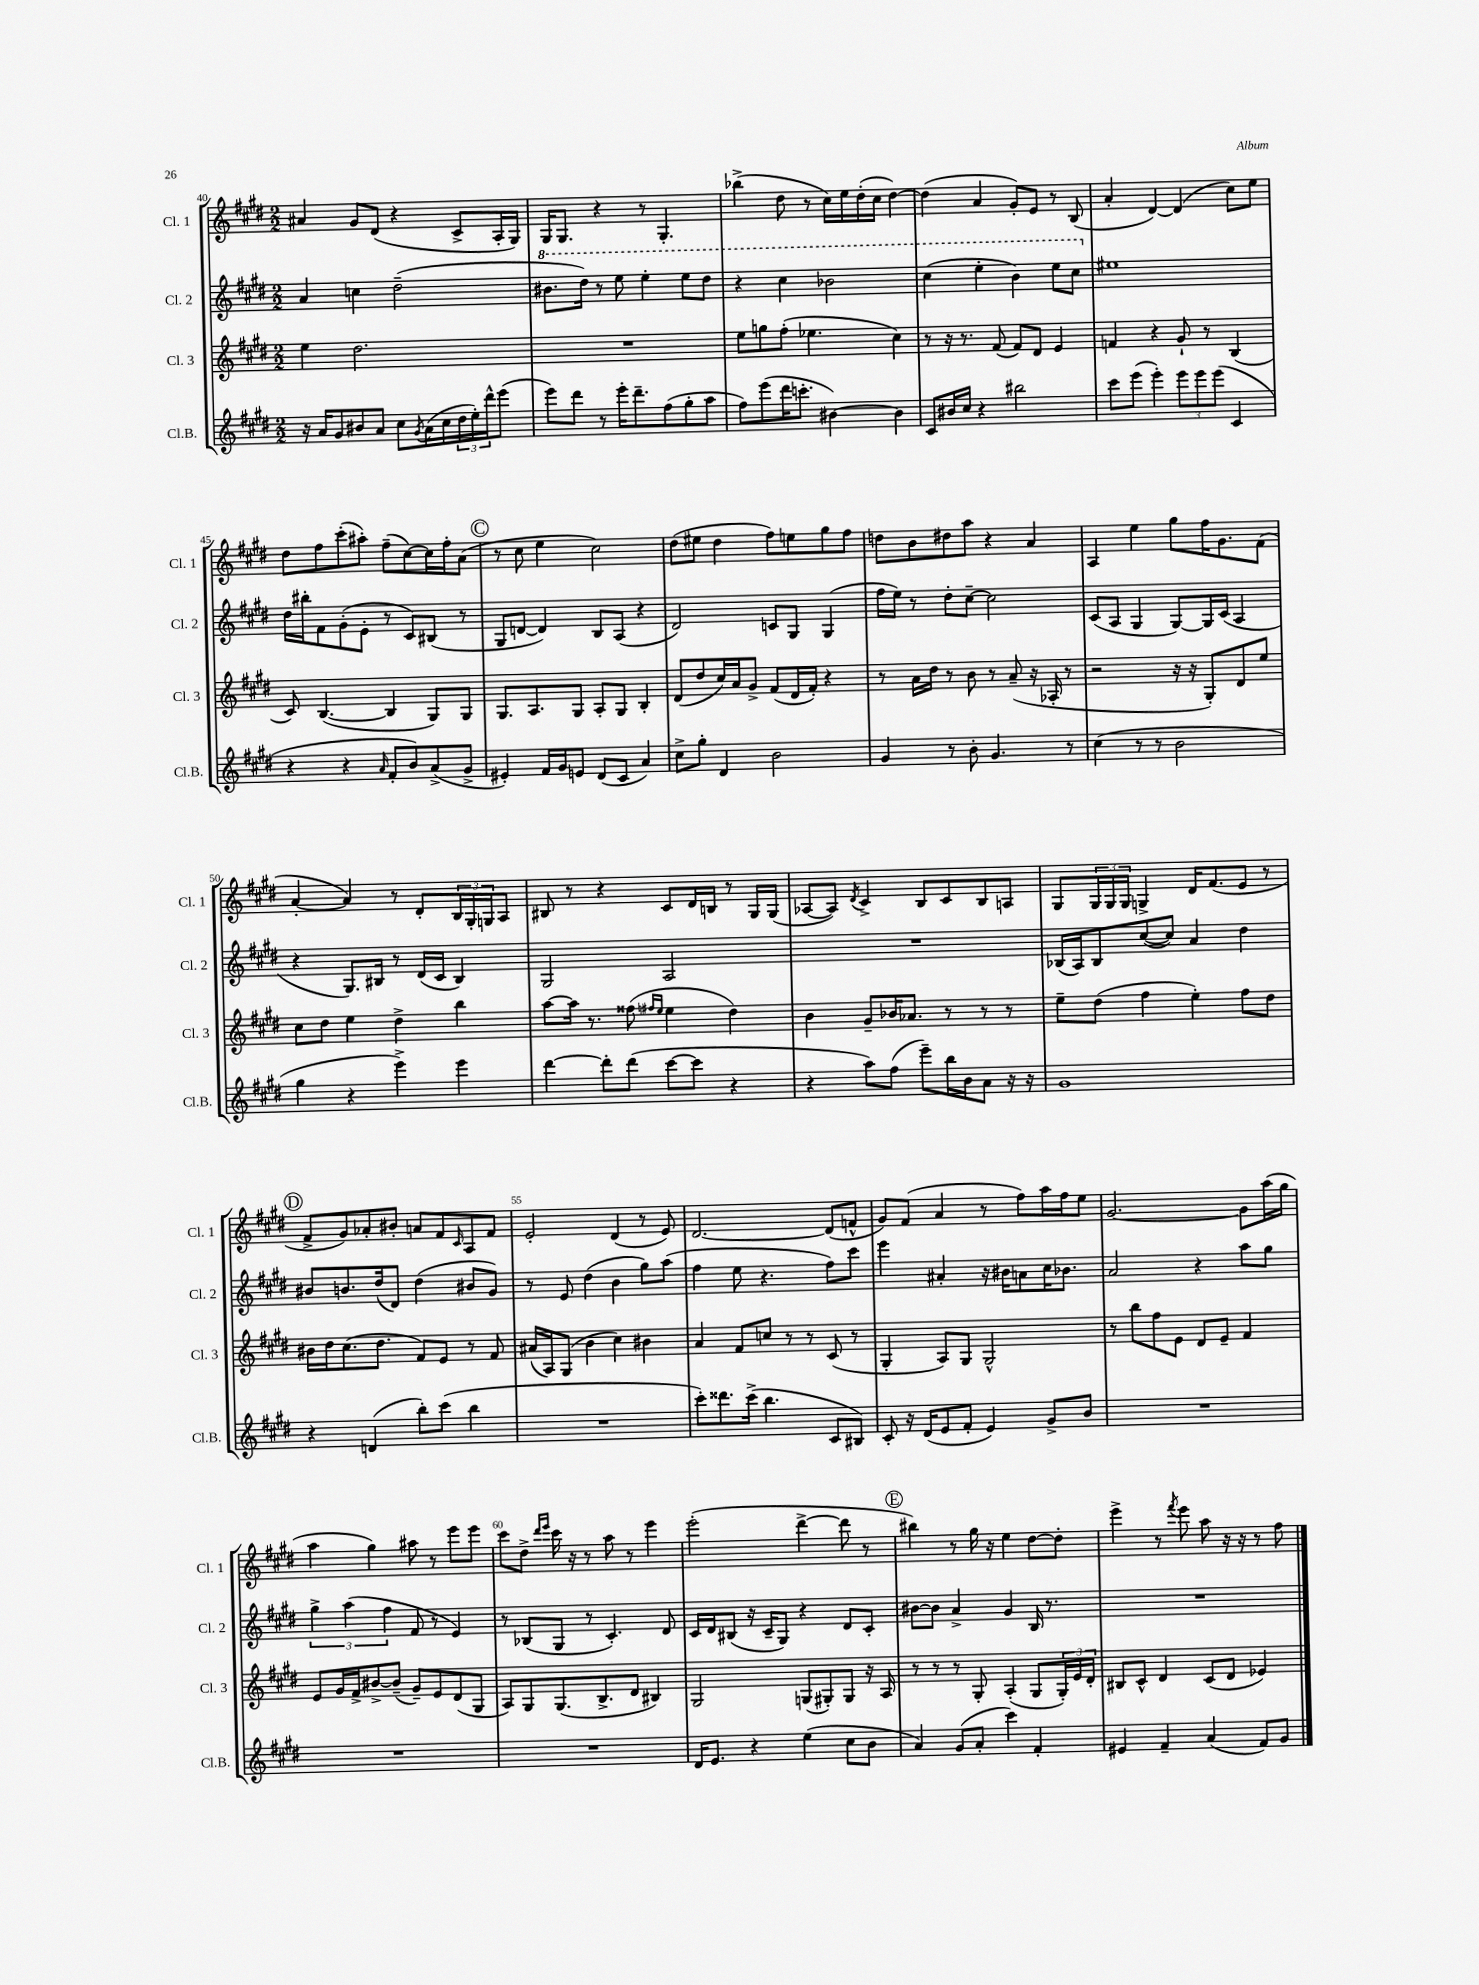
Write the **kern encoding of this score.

**kern	**kern	**kern	**kern
*staff4	*staff3	*staff2	*staff1
*clefG2	*clefG2	*clefG2	*clefG2
*k[f#c#g#d#]	*k[f#c#g#d#]	*k[f#c#g#d#]	*k[f#c#g#d#]
*M2/2	*M2/2	*M2/2	*M2/2
16r	4ee	4a	4a#
16a	.	.	.
8g#	.	.	.
8b#	2.dd#	4cc	8g#
8a	.	.	(8d#
8cc#	.	(2dd#~	4r
8qg#	.	.	.
(16a	.	.	.
16cc#	.	.	.
24dd#	.	.	8c#^
24ee')	.	.	.
24ddd#^^	.	.	.
(8eee	.	.	16A'
.	.	.	16G#)
=	=	=	=
8eee)	1r	8.bb#	16G#
.	.	.	8.G#
8ddd#	.	.	.
.	.	16ddd#)	.
8r	.	8r	4r
16eee'	.	8eee	.
8.ddd#~	.	.	.
.	.	4eee'	8r
(8ff#	.	.	4.G#'
8gg#'	.	8eee	.
8aa	.	8ddd#	.
=	=	=	=
8ff#)	8ee	4r	(4bb-^
(8eee	8gg	.	.
16ddd#	(8ff#'	4ccc#	8dd#
8.ccc'	.	.	.
.	4.ee-	.	8r
[4b#)	.	2bb-	16cc#)
.	.	.	16ee
.	.	.	(16dd#'
.	.	.	16cc#
4b#]	4cc#)	.	[4dd#)
=	=	=	=
8c#	8r	(4ccc#	(4dd#]
16b#	16r	.	.
16cc#	8.r	.	.
4r	.	4eee'	4a
.	(8f#	.	.
2bb#	8f#)	4bb)	8g#')
.	8d#	.	8e
.	4e	8eee	8r
.	.	8ccc#	(8B
=	=	=	=
8ccc#	4f	1ee#	4a'
(8eee	.	.	.
4eee')	4r	.	[4d#)
12eee	8g#`	.	(4d#]
12eee	.	.	.
.	8r	.	.
(12eee	.	.	.
4c#	(4B	.	8cc#)
.	.	.	8ee
=	=	=	=
4r	8c#)	16dd#	8dd#
.	.	16bb#'	.
.	([4.B	8f#	8ff#
4r	.	(8g#'	(8ccc#'
.	.	8e'	8aa#')
16qqa	.	.	.
8f#'	4B]	8r	(8ff#~
8b)	.	8c#)	[8cc#)
(8a^	8G#)	(8B#	16cc#]
.	.	.	16ff#'
8g#^	8G#	8r	(8a
=	=	=	=
4e#')	8.G#	8G#	8r
.	.	[8d	8cc#
.	8.A	.	.
16f#	.	4d])	4ee
16g#	.	.	.
8e	8G#	.	.
(8d#	8A'	8B	2cc#)
8c#	8G#	(8A	.
4a)	4B'	4r	.
=	=	=	=
8cc#^	(8d#	2d#)	(8dd#
8gg#'	8dd#	.	8ee#
4d#	16cc#)	.	4dd#
.	16a	.	.
.	8g#^	.	.
2b	(8f#	8c	8ff#)
.	16d#	8G#	8ee
.	16f#')	.	.
.	4r	(4G#	8gg#
.	.	.	8ff#
=	=	=	=
4g#	8r	16ff#	8dd
.	.	16ee)	.
.	16a	8r	8b
.	16dd#	.	.
8r	8r	8dd#'	8dd#
8b'	8b	[8cc#~	8aa
4.g#	8r	2cc#]	4r
.	(8a~	.	.
.	16r	.	4a
.	16A-'	.	.
8r	8r	.	.
=	=	=	=
(4cc#	2r	(8c#	4A
.	.	8A	.
8r	.	4G#	4ee
8r	.	.	.
2b	16r	[8G#)	8gg#
.	16r	.	.
.	8G#')	16G#]	16ff#
.	.	(16c#	8.g#
.	8d#	4A	.
.	8ee	.	(8f#
=	=	=	=
4gg#	8cc#	4r	[4a'
.	8dd#	.	.
4r	4ee	8.G#)	4a])
.	.	16B#	.
4eee^)	4dd#^	8r	8r
.	.	(16d#	8d#'
.	.	16c#	.
4eee	4bb	4B#)	24B
.	.	.	24G#'
.	.	.	24G
.	.	.	8A
=	=	=	=
[4ddd#	[8aa	2G#	8B#
.	16aa]	.	8r
.	8.r	.	.
8ddd#']	.	.	4r
(8ddd#	(8ff##	.	.
.	16qqff#	.	.
.	16qqee	.	.
[8ccc#	4ee	2A	8c#
8ccc#]	.	.	16d#
.	.	.	16B
4r	4dd#)	.	8r
.	.	.	16G#
.	.	.	(16G#
=	=	=	=
4r	4b	1r	[8A-
.	.	.	8A-])
.	.	.	8qd#
8aa)	8g#~	.	4c#^
(8ff#	16b-	.	.
.	8.a-	.	.
8eee~)	.	.	8B
16bb	8r	.	8c#
16b	.	.	.
8a	8r	.	8B
16r	8r	.	8A
16r	.	.	.
=	=	=	=
1g#	8ee~	(16B-	8G#
.	.	16A)	.
.	(8dd#	8B-	24G#
.	.	.	24G#
.	.	.	24G#
.	4ff#	([8cc#	4G^
.	.	8cc#])	.
.	4ee')	4a	16d#
.	.	.	(8.f#
.	8ff#	4dd#	8e
.	8dd#	.	8r
=	=	=	=
4r	16b#	8b#	8f#^
.	16dd#	.	.
.	(8.cc#	8.b	8g#)
(4d	.	.	8a-'
.	8.dd#	(16dd#	.
.	.	8d#)	8b#'
8bb')	8f#)	(4dd#	8a
(8ccc#	8e	.	8f#
.	.	.	16qqc#
4bb	8r	8b#	8A
.	8f#	8g#)	8f#
=	=	=	=
1r	(16a#	8r	2e'
.	16A)	.	.
.	(8G#	8e	.
.	4b	(4dd#	.
.	4cc#)	4b	(4d#
.	4b#	8gg#)	8r
.	.	(8aa	8e)
=	=	=	=
8ccc#')	4a	4ff#	[2.d#
8.ddd##	.	.	.
.	8f#	8ee	.
(16ccc#^	.	.	.
4.bb	8cc	4.r	.
.	8r	.	.
.	8r	.	.
8c#	(8c#	8ff#)	(8d#]
8B#)	8r	8ccc#	8f^^
=	=	=	=
8c#'	4G#'	4eee	8g#)
16r	.	.	(8f#
(16d#	.	.	.
8e	8A)	4a#'	4a
8f#'	8G#	.	.
4e)	2G#^^	16r	8r
.	.	16b#	.
.	.	8a	8ff#)
8g#^	.	16cc#	16aa
.	.	8.b-	16ff#
8b	.	.	8ee
=	=	=	=
1r	8r	2a	[2.g#
.	8bb	.	.
.	8ff#	.	.
.	8e	.	.
.	8d#	4r	.
.	8e~	.	.
.	4f#	8aa	8g#]
.	.	8gg#	(16aa
.	.	.	16gg#
=	=	=	=
1r	8e	6gg#^	4aa
.	16g#	.	.
.	.	(6aa	.
.	16f#^	.	.
.	[8b#^	.	4gg#)
.	.	6ff#	.
.	(8b#~]	.	.
.	8g#~)	8f#	8aa#
.	8e	8r	8r
.	(8d#	4e)	8eee
.	8G#	.	8eee
=	=	=	=
1r	8A)	8r	8ccc#
.	8G#	(8B-	8dd#^
.	.	.	16qqddd#
.	.	.	16qqeee
.	(8.G#	8G#	16ccc#
.	.	.	16r
.	.	8r	8r
.	8.B^	.	.
.	.	4.c#')	8aa
.	8d#	.	8r
.	4B#)	.	4eee
.	.	8d#	.
=	=	=	=
16d#	2G#	16c#	(2eee'
8.e	.	16d#	.
.	.	(8B#	.
4r	.	16r	.
.	.	16c#~	.
.	.	8G#)	.
(4ee	(8G	4r	[4ddd#^
.	8G#')	.	.
8cc#	8G#	8d#	8ddd#]
8b	16r	8c#'	8r
.	16A	.	.
=	=	=	=
4a)	8r	[8b#	4bb#)
.	8r	8b#]	.
(8g#	8r	4a^	8r
8a'	8G#'	.	16gg#
.	.	.	16r
4ccc#)	(4A'	4g#	4ee
4f#'	8G#	16B	[8dd#
.	.	8.r	.
.	24G#')	.	8dd#']
.	24e	.	.
.	24d#'	.	.
=	=	=	=
4e#	8B#	1r	4eee^
.	8c#^^	.	.
4f#~	4d#	.	8r
.	.	.	8qfff#
.	.	.	8eee
(4a	(8c#	.	8aa
.	8d#	.	16r
.	.	.	16r
8f#)	4e-)	.	8r
8g#	.	.	8ff#
==	==	==	==
*-	*-	*-	*-
